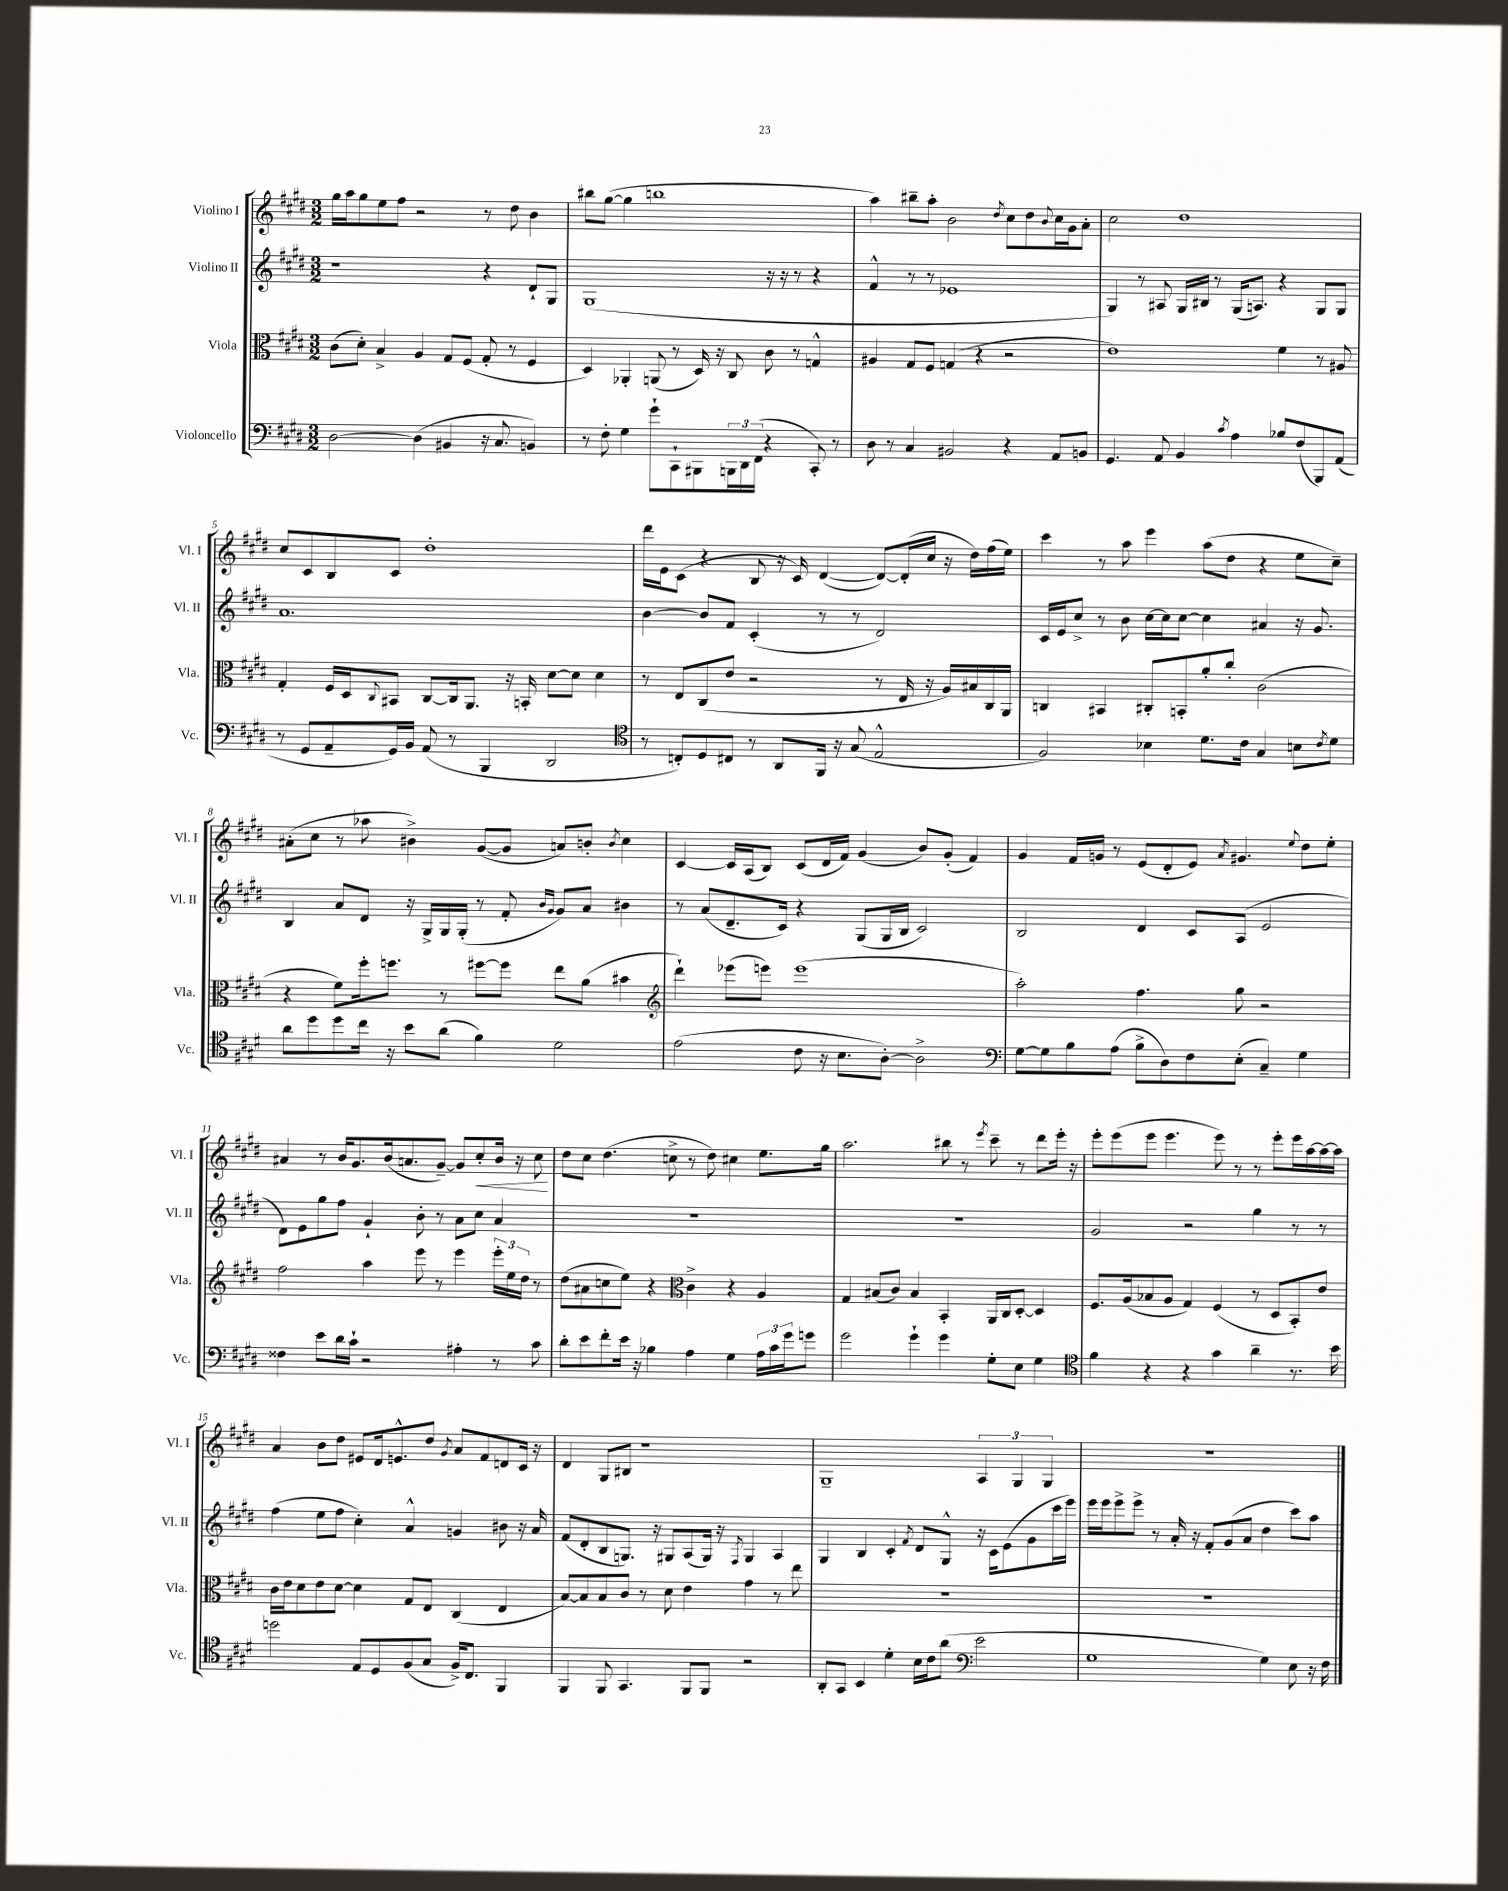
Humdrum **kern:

**kern	**kern	**kern	**kern
*staff4	*staff3	*staff2	*staff1
*clefF4	*clefC3	*clefG2	*clefG2
*k[f#c#g#d#]	*k[f#c#g#d#]	*k[f#c#g#d#]	*k[f#c#g#d#]
*M3/2	*M3/2	*M3/2	*M3/2
[2D#\	(8c#\L	1r	16gg#\LL
.	.	.	16aa\J
.	8d#'\J)	.	8gg#\
.	4B^/	.	8ee\
.	.	.	8ff#\J
(4D#\]	4A/	.	2r
4BB#/	8G#/L	.	.
.	(8F#/J	.	.
16r	8G#'/	4r	8r
8.C#/	.	.	.
.	8r	.	8dd#\
4BB/)	4F#/	8d#`/L	4b\
.	.	8G#/J	.
=	=	=	=
8r	4D#/)	(1G#	8bb#\L
8F#'\	.	.	([8gg#\J
4G#\	4AA-'/	.	4gg#\]
8g#`\L	(8AA/	.	1bb
8CC#`\	8r	.	.
8BBB#\	16D#/)	.	.
.	16r	.	.
24BBB\L	8C#/	.	.
24DD#\	.	.	.
(24FF#\JJ	.	.	.
4r	8c#\	16r	.
.	.	16r	.
.	8r	8r	.
8CC#'/)	4G^^/	4r	.
8r	.	.	.
=	=	=	=
8D#\	4A#/	4f#^^/	4aa\)
8r	.	.	.
4C#/	8G#/L	8r	8bb#~\L
.	8F#/J	8r	8aa'\J
2BB#/	(4G/	1e-	2b\
.	4r	.	.
.	.	.	8qdd#/
4r	2r	.	8cc#\L
.	.	.	8dd#\
.	.	.	8qqb/
8AA/L	.	.	16cc#\L
.	.	.	16g#\J
8BB/J	.	.	8a'\J
=	=	=	=
4.GG#/	1e)	4G#/)	2cc#\
.	.	8r	.
8AA/	.	8A#/	.
4BB/	.	16G#/LL	1dd#
.	.	16B#/JJ	.
.	.	8r	.
8qc#/	.	.	.
4A\	.	(16G#/LK	.
.	.	8.A/J)	.
8B-/L	4f#\	4r	.
(8F#/	.	.	.
8BBB/)	8r	8G#/L	.
(8AA/J	8A#/	8G#/J	.
=	=	=	=
8r	4G#'/	1.a	8cc#/L
8GG#/L	.	.	8c#/
8AA~/	16F#/LL	.	8B/
.	16D#/J	.	.
.	8qqC#/	.	.
16GG#/L)	8BB#/J	.	8c#/J
16BB/JJ	.	.	.
(8AA/	[8C#/L	.	1dd#'
8r	16C#/]k	.	.
.	8.AA/J	.	.
4BBB/	.	.	.
.	16r	.	.
.	16BB'/	.	.
2DD#/	[8d#\L	.	.
.	8d#\]J	.	.
.	4d#\	.	.
=	=	=	=
*clefC4	*	*	*
8r	8r	[4b\	16ddd#\LL
.	.	.	16e\J
8C'/L)	8E/L	.	(8c#\J
8D#/	(8C#/	8b/]L	4r
8C#/J	8e/J	8f#/J	.
8r	2r	(4c#'/	8B/
8AA/L	.	.	16r
.	.	.	16c#/)
16FF#/Jk	.	8r	([4d#/
16r	.	.	.
(8G#/	.	8r	.
2E^^/	8r	2d#/)	8d#/_L)
.	16E/	.	(16d#'/]L
.	16r	.	16cc#/JJ
.	16A/LL)	.	16r
.	16B#/	.	16dd#\LL)
.	16C#/	.	(16ff#\
.	16AA/JJ	.	16ee\JJ)
=	=	=	=
2F#/)	4C/	16c#/LL	4ccc#\
.	.	16e/J	.
.	.	8cc#^/J	.
.	4BB#/	8r	8r
.	.	8b\	8aa\
4B-\	8C#'/L	[16cc#\LL	4eee\
.	.	16cc#\]J	.
.	8BB'/	[8cc#\J	.
8.d#\L	8a'/	4cc#\]	(8aa\L
.	8cc#'/J	.	8dd#\J
16c#\Jk	.	.	.
4G#/	(2c#\	4a#/	4r
8B\L	.	16r	8ee\L
.	.	8.g#/	.
8qc#/	.	.	.
8d#\J	.	.	8cc#~\J)
=	=	=	=
8a\L	4r	4B/	(8a#'\L
8dd#\	.	.	8cc#\J
8dd#\	8f#\L)	8a/L	8r
16cc#\Jk	16ff#'\k	8d#/J	8aa-\
16r	8.ff\J	.	.
8b\L	.	16r	4b#^\)
.	.	16G#^/LL	.
(8a\J	8r	16G#/	.
.	.	(16G#'/JJ	.
4f#\)	[8ff#\L	8r	([8g#/L
.	8ff#\]J	8f#'/	8g#/]J
.	.	16qqb/LL	.
.	.	16qqg#/JJ	.
2d#\	8ee\L	8g#/L)	8a/L)
.	(8a\J	8a/J	8b'/J
.	.	.	8qb/
.	4b#\	4b#\	4cc#\
=	=	=	=
*	*clefG2	*	*
(2e\	4ddd#`\)	8r	[4c#/
.	.	(8a/L	.
.	(8eee-\L	8.d#~/	16c#/]LL
.	.	.	(16A/J
.	8eee\J)	.	8B/J)
.	.	16c#/Jk)	.
8c#\	(1eee	4r	(8c#/L
16r	.	.	16d#/L
8.B\L	.	.	16f#/JJ)
.	.	(8G#/L	(4g#/
[8A'\J)	.	16G#/L	.
.	.	16B/JJ	.
2A^\]	.	2c#/)	8b/L)
.	.	.	(8g#'/J
.	.	.	4f#/)
=	=	=	=
*clefF4	*	*	*
[8G#\L	2aa'\)	2B/	4g#/
8G#\]	.	.	.
8B\	.	.	16f#/LL
.	.	.	16g/JJ
(8A\J	.	.	8r
8B^\L	4.ff#\	4d#/	(8e/L
8D#\)	.	.	8d#'/
8F#\	.	8c#/L	8e/J)
.	.	.	8qa/
(8E'\J	8gg#\	(8A/J	4.g#/
4C#~/)	2r	2e/	.
.	.	.	8qqee/
4G#\	.	.	8dd#\L
.	.	.	8ee'\J
=	=	=	=
4F##\	2ff#\	8d#\L)	4a#/
.	.	8e\	.
8e\L	.	8gg#\	8r
16d#\L	.	8ff#\J	16b/LK
16c#`\JJ	.	.	8.g#/
2r	4aa\	4g#`/	.
.	.	.	(16b/k
.	.	.	8.a/
.	8eee\	8b'\	.
.	8r	8r	[8g#~/J)
4A#'\	4eee\	8a\L	8g#/]L
.	.	8cc#\J	8cc#'/
8r	24eee'\LL	4a/	16b/Jk
.	24ee\	.	.
.	.	.	16r
.	24dd#\JJ	.	.
8c#\	8r	.	8cc#\
=	=	=	=
8d#'\L	(8dd#\L	1.r	8dd#\L
8e\	8a#\	.	8cc#\J
8f#'\	8cc\	.	(4.dd#\
16e\Jk	8ee\J)	.	.
16r	.	.	.
4B-\	4r	.	.
.	.	.	8cc^\
*	*clefC3	*	*
4A\	4c#^\	.	8r
.	.	.	8dd#\)
4G#\	4r	.	4cc#\
24A\LL	4A/	.	8.ee\L
24c#\	.	.	.
24g#\J	.	.	.
8g\J	.	.	.
.	.	.	16gg#\Jk
=	=	=	=
2g#\	4G#/	1.r	2.aa\
.	(8B#/L	.	.
.	8c#/J)	.	.
4g#`\	4B#/	.	.
4g#\	4BB'/	.	8bb#\
.	.	.	8r
.	.	.	8qeee/
8G#'\L	16AA/LL	.	8ccc#~\
.	16C#/J	.	.
8E\J	[8D#'/J	.	8r
4G#\	4D#/]	.	8ddd#\L
.	.	.	16eee'\Jk
.	.	.	16r
=	=	=	=
*clefC4	*	*	*
4f#\	8.F#/L	2g#/	8eee'\L
.	.	.	(8eee\
.	(16A/k	.	.
4r	8B-/	.	8eee\J
.	8A/J	.	4.eee\
4r	4G#/)	2r	.
4g#\	(4F#/	.	8eee\)
.	.	.	8r
4a~\	8r	4gg#\	8r
.	8D#/L	.	8eee'\L
8.r	8BB'/)	8r	16eee\L
.	.	.	[16aa\
.	8e/J	8r	16aa\_
16b\	.	.	16aa\]JJ
=	=	=	=
2dd\	16c#\LL	(4ff#\	4a/
.	16e\J	.	.
.	8d#\	.	.
.	8e\	8ee\L	8b\L
.	[8d#\J	8ff#\J	8dd#\J
8E/L	4d#\]	4cc#'\)	8e#/L
8D#/	.	.	16d#/k
.	.	.	8.e^^/
(8F#/	8G#/L	4a^^/	.
8G#/J	8E/J	.	8dd#/J
.	.	.	8qg#/
16F#^/LK)	(4C#/	4g/	8a/L
8.C#/J	.	.	.
.	.	.	8f#/
4FF#/	4E/	8b#\	8d/
.	.	16r	16c#/Jk
.	.	16a/	16r
=	=	=	=
4FF#/	[8B/L)	(8f#/L	4d#/
.	8B/]	8d#'/	.
8FF#/	8B/	8B/	8G#/L
4.GG#/	8c#/J	8.G/J)	8B#/J
.	8r	.	1r
.	.	16r	.
.	8d#\	8G#/L	.
8FF#/L	4e\	(8A/	.
8FF#/J	.	16G#/Jk)	.
.	.	16r	.
.	.	8qF#/	.
2r	4g#\	4G#/	.
.	8r	4A/	.
.	8ee\	.	.
=	=	=	=
8AA'/L	1.r	4G#/	1G#~
8GG#/J	.	.	.
4BB/	.	4B/	.
4d#'\	.	4c#'/	.
.	.	8qf#/	.
16B\LL	.	8d#/L	.
16c#\J	.	.	.
(8a\J	.	8G#^^/J	.
*clefF4	*	*	*
2e\	.	16r	6A/
.	.	16c#\LK	.
.	.	(8e\	.
.	.	.	6G#/
.	.	8g#\	.
.	.	.	6G#/
.	.	16ccc#\L	.
.	.	16eee\JJ)	.
=	=	=	=
1G#	1.r	16eee\LL	1.r
.	.	16eee\J	.
.	.	8eee^\	.
.	.	8eee^\J	.
.	.	8r	.
.	.	16a'/	.
.	.	16r	.
.	.	8f#'/L	.
.	.	(8g#/	.
.	.	8a/J	.
4G#\)	.	4dd#\	.
8E\	.	8ccc#\L)	.
16r	.	8aa\J	.
16F#\	.	.	.
==	==	==	==
*-	*-	*-	*-
